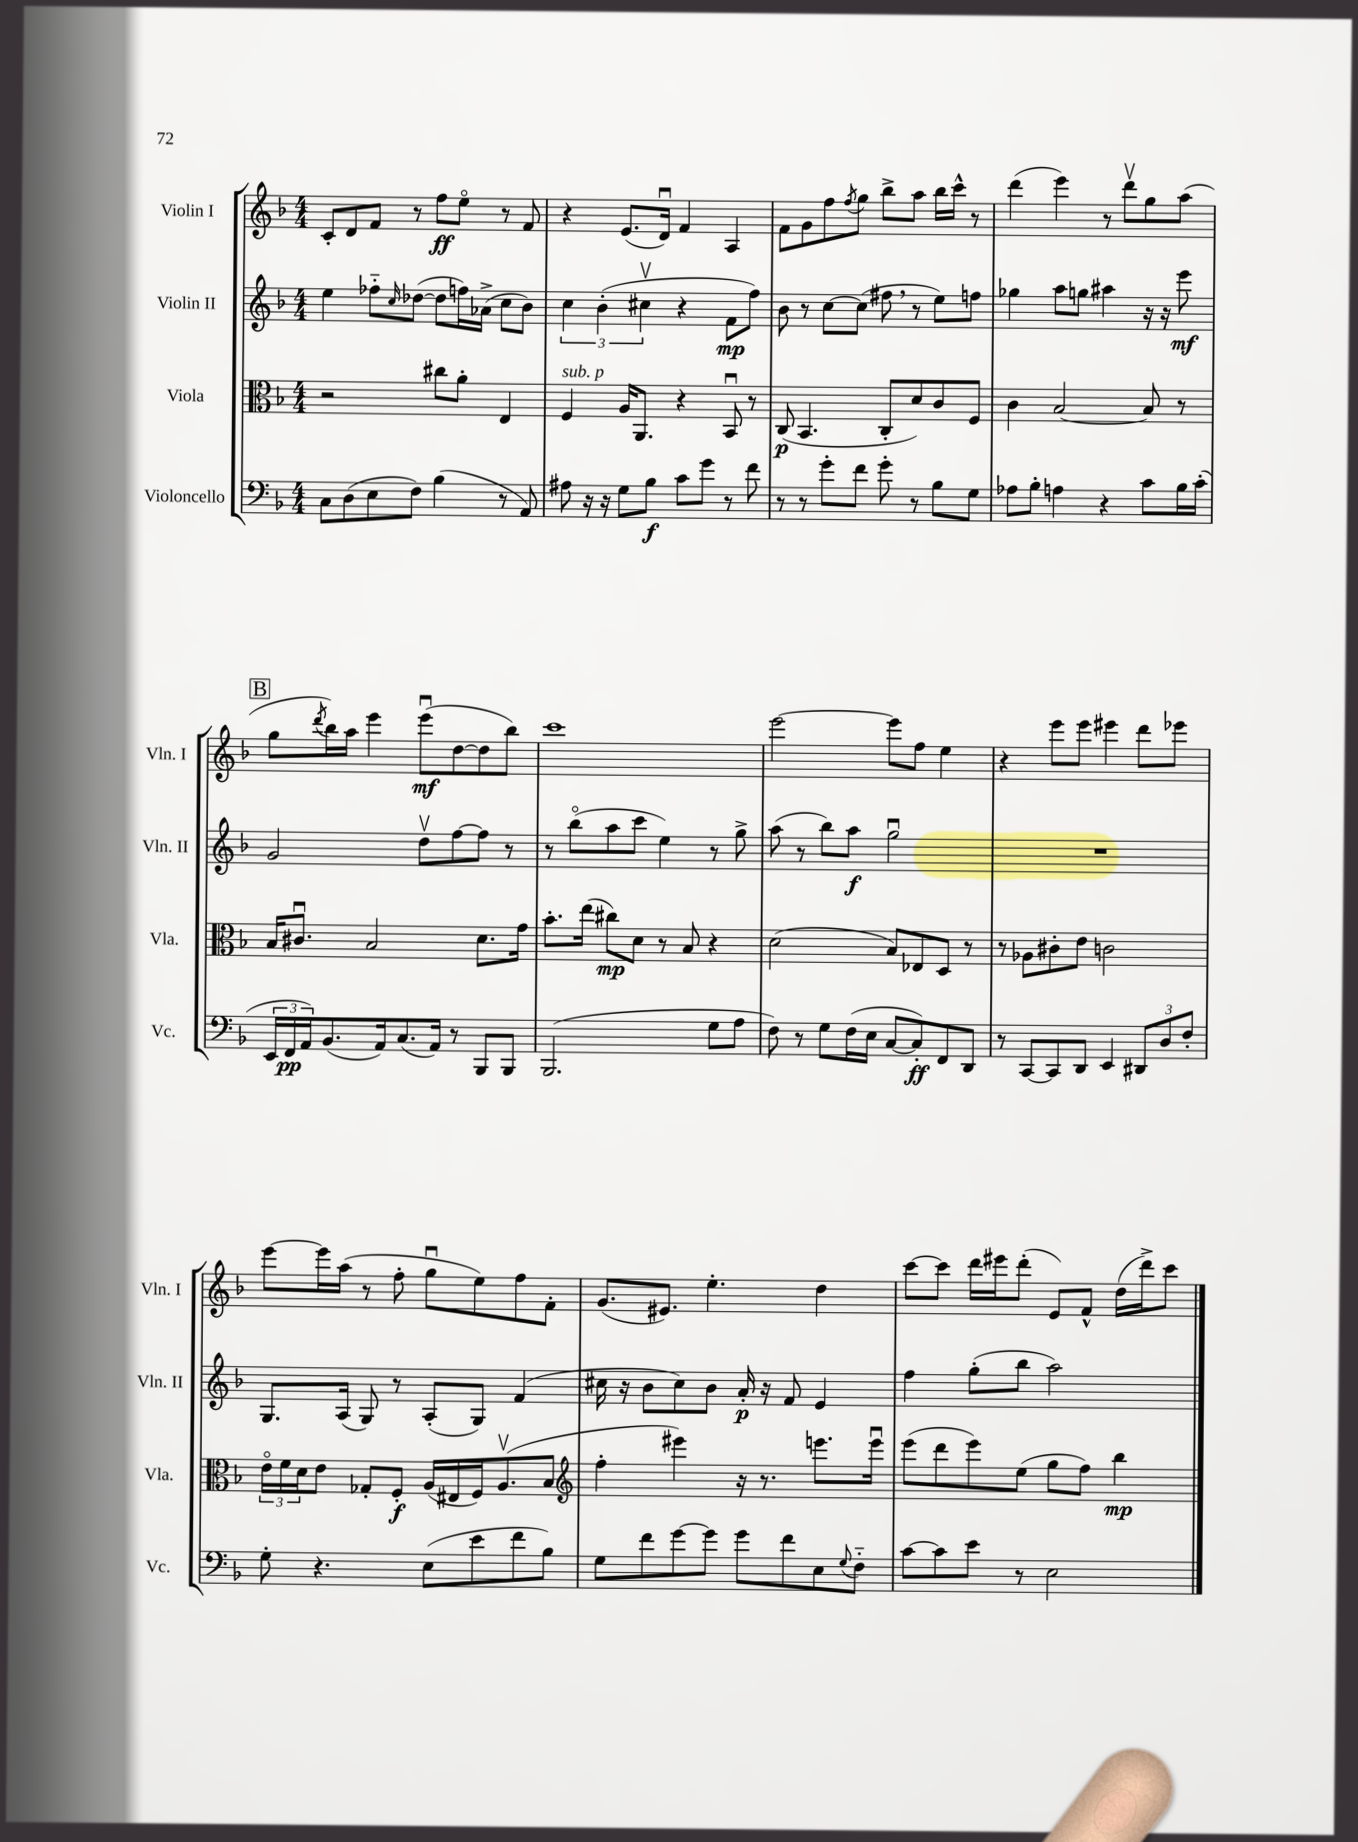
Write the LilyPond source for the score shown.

<<
\new StaffGroup <<
\new Staff = "s0" \with { instrumentName = "Violin I" shortInstrumentName = "Vln. I" } {
    \clef treble \key f \major \numericTimeSignature \time 4/4
    c'8-. d'8 f'8 r8 f''8\ff e''8\flageolet r8 f'8 |
    r4 e'8.( d'16\downbow) f'4 a4 |
    f'8 g'8 f''8 \acciaccatura { f''8 } g''8 bes''8-> a''8 bes''16 c'''16-^ r8 |
    d'''4( e'''4) r8 d'''8\upbow g''8 a''8( |
    \mark \markup { \box "B" } g''8 \acciaccatura { d'''8 } bes''16) a''16 e'''4 e'''8\downbow\mf( d''8~ d''8 bes''8) |
    c'''1 |
    e'''2~ e'''8 f''8 e''4 |
    r4 e'''8 e'''8 eis'''4 d'''8 ees'''8 |
    e'''8~ e'''16 a''16( r8 f''8-. g''8\downbow e''8) f''8 f'8-. |
    g'8.( eis'8.) e''4.-. d''4 |
    c'''8~ c'''8 d'''16 eis'''16 d'''8-.( e'8) f'8-^ d''16( d'''16->) c'''8 \bar "|." |
}
\new Staff = "s1" \with { instrumentName = "Violin II" shortInstrumentName = "Vln. II" } {
    \clef treble \key f \major \numericTimeSignature \time 4/4
    e''4 fes''8-_ \grace { c''16 } des''8~( des''8 f''16) aes'16->( c''8 bes'8) |
    \tuplet 3/2 { c''4 bes'4-.( cis''4\upbow } r4 f'8\mp f''8) |
    bes'8 r8 c''8~ c''8( fis''8 \breathe r8 e''8) f''8 |
    ges''4 a''8 g''8 ais''4 r16 r16 e'''8\mf |
    \mark \markup { \box "B" } g'2 d''8\upbow f''8~ f''8 r8 |
    r8 bes''8\flageolet( a''8 c'''8 e''4) r8 g''8-> |
    a''8( r8 bes''8) a''8\f g''2\downbow |
    R1 |
    g8. a16( g8) r8 a8-.( g8) f'4( |
    cis''16 r16 bes'8 cis''8) bes'8 a'16-.\p r16 f'8 e'4 |
    f''4 g''8-.( bes''8 a''2) \bar "|." |
}
\new Staff = "s2" \with { instrumentName = "Viola" shortInstrumentName = "Vla." } {
    \clef alto \key f \major \numericTimeSignature \time 4/4
    r2 cis''8 a'8-. e4 |
    f4^\markup { \italic "sub. p" } a16 a,8. r4 bes,8\downbow r8 |
    c8\p( bes,4. c8-. d'8) c'8 f8 |
    c'4 bes2~ bes8 r8 |
    \mark \markup { \box "B" } bes16 cis'8.\downbow bes2 d'8. g'16 |
    bes'8.-. e''16( cis''8\mp) d'8 r8 bes8 r4 |
    d'2( bes8) ees8 d8 r8 |
    r8 aes8 cis'8-. e'8 c'2 |
    \tuplet 3/2 { e'16\flageolet f'16 d'16 } e'8 ges8-. f8-.\f a16( eis16 f16) a8.\upbow( bes8 |
    \clef treble f''4-. eis'''4) r16 r8. e'''8. e'''16\downbow |
    e'''8( d'''8 e'''8) e''8( g''8 f''8) bes''4\mp \bar "|." |
}
\new Staff = "s3" \with { instrumentName = "Violoncello" shortInstrumentName = "Vc." } {
    \clef bass \key f \major \numericTimeSignature \time 4/4
    c8 d8( e8 f8) bes4( r8 a,8) |
    ais8 r16 r16 g8 bes8\f c'8 g'8 r8 f'8 |
    r8 r8 g'8-. f'8 g'8-. r8 bes8 g8 |
    aes8 bes8-. a4 r4 c'8 bes16 c'16-.( |
    \mark \markup { \box "B" } \tuplet 3/2 { e,16 f,16\pp a,16) } bes,8.( a,16) c8.( a,16) r8 bes,,8 bes,,8 |
    bes,,2.( g8 a8 |
    f8) r8 g8 f16( e16 c8~ c8-.\ff) f,8 d,8 |
    r8 c,8~ c,8 d,8 e,4 \tuplet 3/2 { dis,8 d8 f8-. } |
    g8-. r4. e8( e'8 f'8 bes8) |
    g8 f'8 g'8~ g'8 g'8 f'8 e8 \appoggiatura { g8 } f8-_ |
    c'8~ c'8 e'8 r8 e2 \bar "|." |
}
>>
>>
\layout { \context { \Score \remove "Bar_number_engraver" } }
